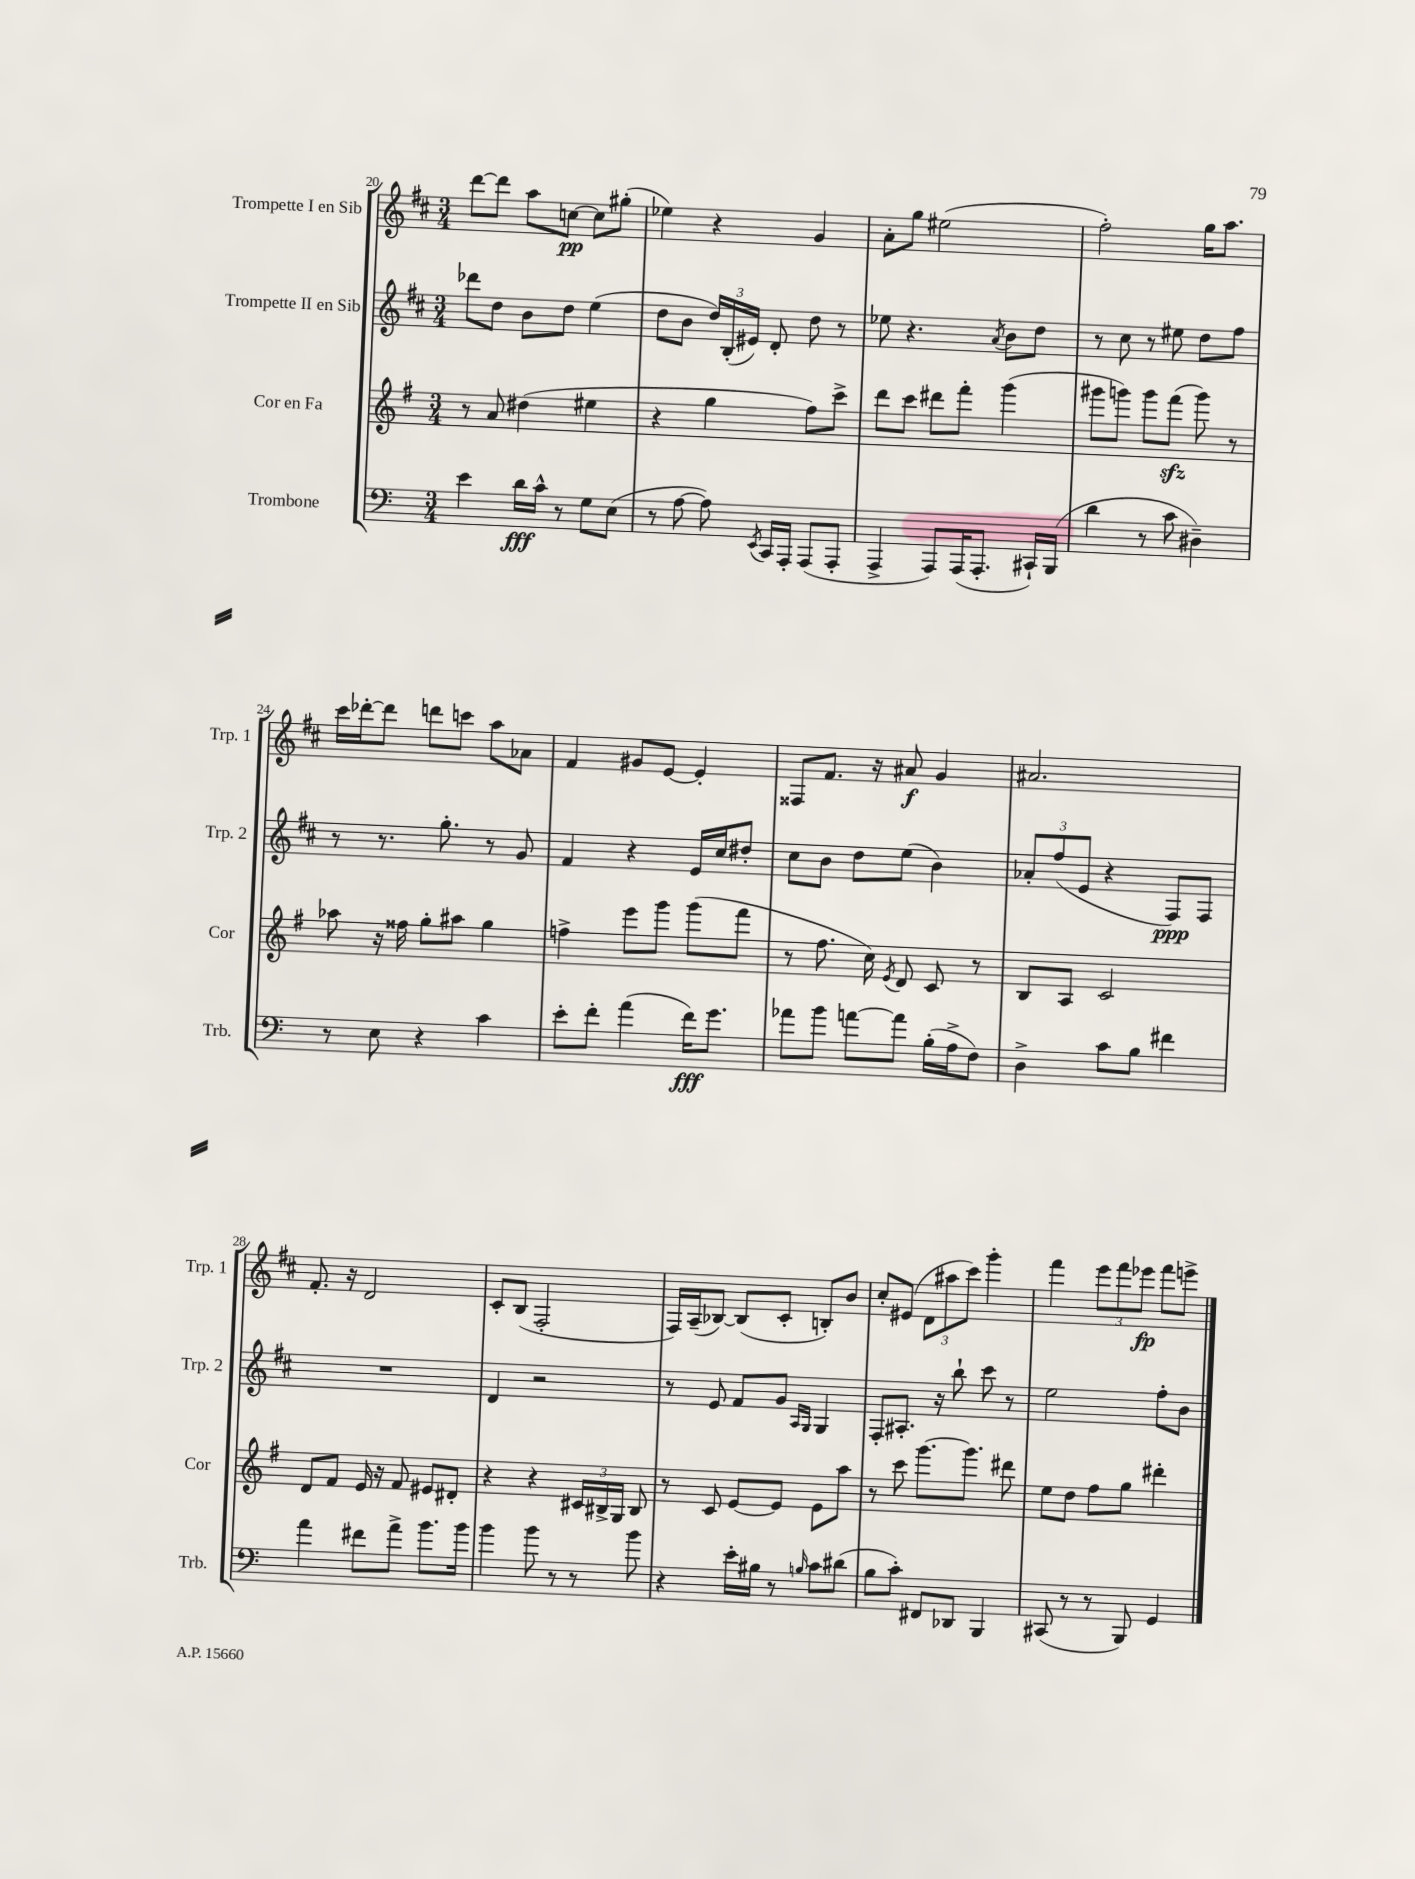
<<
\new StaffGroup <<
\new Staff = "s0" \with { instrumentName = "Trompette I en Sib" shortInstrumentName = "Trp. 1" } {
    \clef treble \key d \major \numericTimeSignature \time 3/4
    \autoBeamOff d'''8[~ d'''8] a''8[ c''8]~\pp c''8[ gis''8]-.( |
    ees''4) r4 g'4 |
    a'8[-. g''8] eis''2( |
    fis''2-.) g''16[ a''8.] |
    cis'''16[ des'''16~-. des'''8] d'''8[ c'''8] a''8[ aes'8] |
    fis'4 gis'8[ e'8]~ e'4-. |
    fisis8[ fis'8.] r16 ais'8\f g'4 |
    ais'2. |
    fis'8.-. r16 d'2 |
    cis'8[-. b8]( fis2-. |
    fis16[) a16--( bes8]~) bes8[( cis'8]-. b8[-.) b'8] |
    cis''8[-. eis'8]( \tuplet 3/2 { d'8[ ais''8 cis'''8]) } g'''4-. |
    fis'''4 \tuplet 3/2 { e'''8[ fis'''8 ees'''8]\fp } fis'''8[ e'''8]-> \bar "|." |
}
\new Staff = "s1" \with { instrumentName = "Trompette II en Sib" shortInstrumentName = "Trp. 2" } {
    \clef treble \key d \major \numericTimeSignature \time 3/4
    \autoBeamOff des'''8[ d''8] b'8[ d''8] e''4( |
    d''8[ b'8] \tuplet 3/2 { d''16[) b16-.( eis'16]) } d'8-. d''8 r8 |
    ees''8 r4. \acciaccatura { a'8 } b'8[ d''8] |
    r8 cis''8 r8 eis''8 d''8[ fis''8] |
    r8 r8. g''8.-. r8 g'8 |
    fis'4 r4 e'16[ cis''16 dis''8]-. |
    cis''8[ b'8] d''8[ e''8]( b'4) |
    \tuplet 3/2 { aes'8[-. fis''8( e'8] } r4 fis8[\ppp) fis8] |
    R2. |
    d'4 r2 |
    r8 e'8 fis'8[ g'8] \grace { a16[ g16] } g4 |
    fis8[-. ais8.]-. r16 b''8-! cis'''8 r8 |
    e''2 fis''8[-. b'8] \bar "|." |
}
\new Staff = "s2" \with { instrumentName = "Cor en Fa" shortInstrumentName = "Cor" } {
    \clef treble \key g \major \numericTimeSignature \time 3/4
    \autoBeamOff r8 a'8 dis''4( eis''4 |
    r4 g''4 fis''8[) c'''8]-> |
    d'''8[ c'''8] dis'''8[ fis'''8]-. g'''4( |
    gis'''8[ g'''8]) g'''8[ fis'''8]\sfz( g'''8) r8 |
    aes''8 r16 fisis''16 g''8[-. ais''8] g''4 |
    f''4-> e'''8[ g'''8] g'''8[( fis'''8] |
    r8 fis''8. c''16) \acciaccatura { e'8 } d'8 c'8 r8 |
    b8[ a8] c'2 |
    d'8[ fis'8] e'16 r16 fis'8 eis'8[ dis'8]-. |
    r4 r4 \tuplet 3/2 { cis'16[ bis16-> g16] } bis8 |
    r8 c'8 e'8[~ e'8] e'8[ a''8] |
    r8 c'''8 g'''8.[~ g'''8.] dis'''8 |
    e''8[ d''8] fis''8[ g''8] dis'''4-. \bar "|." |
}
\new Staff = "s3" \with { instrumentName = "Trombone" shortInstrumentName = "Trb." } {
    \clef bass \key c \major \numericTimeSignature \time 3/4
    \autoBeamOff e'4 d'16[\fff c'16]-^ r8 g8[ e8]( |
    r8 a8~ a8) \acciaccatura { e,8 } c,16[ a,,16]-. a,,8[( a,,8]-. |
    a,,4-> a,,8[) a,,16( a,,8.]-. cis,16[-!) b,,16]( |
    d'4 r8 c'8 dis4--) |
    r8 e8 r4 c'4 |
    e'8[-. f'8]-. a'4( f'16[\fff) g'8.] |
    aes'8[ b'8] a'8[~ a'8] b16[-.( a16-> f8]) |
    d4-> c'8[ b8] fis'4 |
    a'4 fis'8[ a'8]-> b'8.[ b'16] |
    b'4 b'8 r8 r8 b'8 |
    r4 e'16[-. bis16] r8 \grace { b16 } c'8[ dis'8]( |
    b8[ c'8]-.) fis,8[ des,8] b,,4 |
    cis,8( r8 r8 b,,8) g,4 \bar "|." |
}
>>
>>
\layout { \context { \Score currentBarNumber = #20 } }
